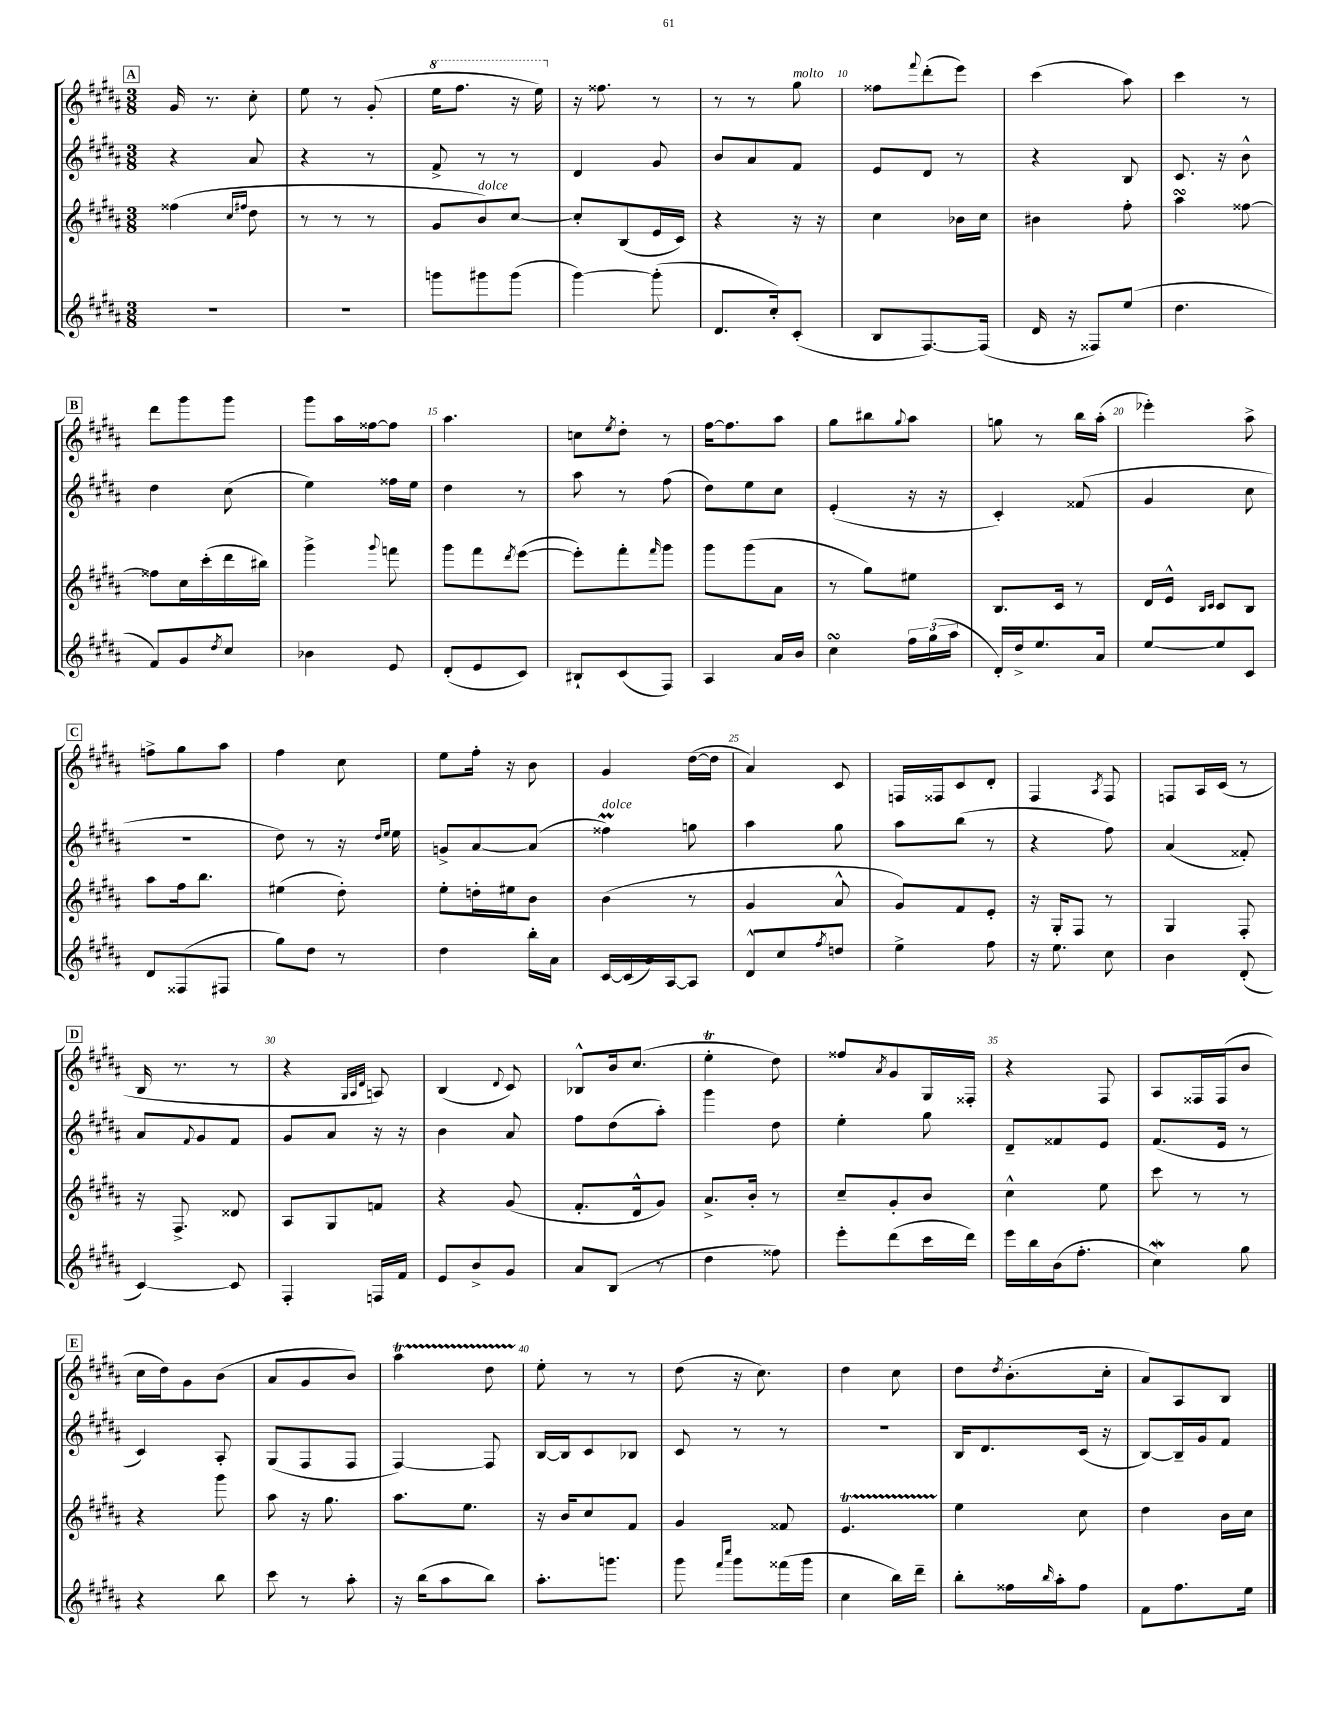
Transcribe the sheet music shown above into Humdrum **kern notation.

**kern	**kern	**kern	**kern
*staff4	*staff3	*staff2	*staff1
*clefG2	*clefG2	*clefG2	*clefG2
*k[f#c#g#d#a#]	*k[f#c#g#d#a#]	*k[f#c#g#d#a#]	*k[f#c#g#d#a#]
*M3/8	*M3/8	*M3/8	*M3/8
4.r	(4ff##	4r	16g#
.	.	.	8.r
.	16qqcc#	.	.
.	16qqff#	.	.
.	8dd#	8a#	8cc#'
=	=	=	=
4.r	8r	4r	8ee
.	8r	.	8r
.	8r	8r	(8g#'
=	=	=	=
8ggg	8g#	8f#^	16eee
.	.	.	8.fff#
8ggg#	8b)	8r	.
(8ggg#	[8cc#	8r	16r
.	.	.	16eee)
=	=	=	=
[4ggg#)	8cc#']	4d#	16r
.	.	.	8.ff##
.	(8B	.	.
(8ggg#']	16e	8g#	8r
.	16c#)	.	.
=	=	=	=
8.d#	4r	8b	8r
.	.	8a#	8r
16cc#')	.	.	.
(8c#'	16r	8f#	8gg#
.	16r	.	.
=	=	=	=
8B	4cc#	8e	8ff##
.	.	.	8qqfff#
[8.F#)	.	8d#	(8ddd#'
.	16b-	8r	8eee)
(16F#]	16cc#	.	.
=	=	=	=
16d#	4b#	4r	(4ccc#
16r	.	.	.
8F##)	.	.	.
(8ee	8ff#'	8B	8aa#)
=	=	=	=
4.dd#	4aa#	8.c#	4ccc#
.	.	16r	.
.	[8ff##	8b^^	8r
=	=	=	=
8f#)	8ff##]	4dd#	8ddd#
8g#	16cc#	.	8ggg#
.	(16ccc#'	.	.
8qdd#	.	.	.
8cc#	16ddd#	(8cc#	8ggg#
.	16bb#)	.	.
=	=	=	=
4b-	4ggg#^	4ee)	8ggg#
.	.	.	16aa#
.	.	.	[16ff##
.	8qqggg#	.	.
8e	8fff	16ff##	8ff##]
.	.	16ee	.
=	=	=	=
(8d#'	8ggg#	4dd#	4.aa#
8e	8fff#	.	.
.	8qddd#	.	.
8c#)	([8eee	8r	.
=	=	=	=
8B#`	8eee'])	8aa#	8cc
.	.	.	8qee
(8c#	8fff#'	8r	8dd#'
.	16qqfff#	.	.
8F#)	8ggg#	(8ff#	8r
=	=	=	=
4A#	8ggg#	8dd#)	[16ff#
.	.	.	8.ff#]
.	(8ggg#	8ee	.
16a#	8a#	8cc#	8aa#
16b	.	.	.
=	=	=	=
4cc#	8r	(4e'	8gg#
.	8gg#)	.	8bb#
.	.	.	8qqgg#
24ff#	8ee#	16r	8aa#
(24gg#	.	.	.
.	.	16r	.
24aa#	.	.	.
=	=	=	=
16d#')	8.B	4c#')	8gg
16dd#^	.	.	.
8.ee	.	.	8r
.	16c#	.	.
.	8r	(8f##	16bb
16a#	.	.	(16aa#'
=	=	=	=
[8ee	16d#	4g#	4eee-')
.	16e^^	.	.
.	16qqB	.	.
.	16qqc#	.	.
8ee]	8c#	.	.
8c#	8B	8cc#	8aa#^
=	=	=	=
8d#	8aa#	4.r	8ff^
(8F##	16ff#	.	8gg#
.	8.bb	.	.
8F#	.	.	8aa#
=	=	=	=
8gg#)	(4ee#	8dd#)	4ff#
8dd#	.	8r	.
8r	8dd#')	16r	8cc#
.	.	16qqdd#	.
.	.	16qqee	.
.	.	16ee	.
=	=	=	=
4dd#	8ee'	8g^	8ee
.	16dd'	[8a#	16ff#'
.	16ee#	.	16r
16bb'	8b	(8a#]	8b
16a#	.	.	.
=	=	=	=
[16c#	(4b	4ff##)	4g#
(16c#]	.	.	.
16a#)	.	.	.
[16A#	.	.	.
8A#]	8r	8gg	([16dd#
.	.	.	16dd#]
=	=	=	=
8d#^^	4g#	4aa#	4a#)
8cc#	.	.	.
8qff#	.	.	.
8dd	8a#^^	8gg#	8c#
=	=	=	=
4ee^	8g#)	8aa#	16F
.	.	.	16F##
.	8f#	(8bb	8c#
8ff#	8e'	8r	8d#'
=	=	=	=
16r	16r	4r	4F#
8.ee	16G#'	.	.
.	8F#	.	.
.	.	.	8qA#
8cc#	8r	8ff#)	8F#
=	=	=	=
4b	4G#	(4a#	8F
.	.	.	16A#
.	.	.	(16c#
(8d#'	8F#'	8f##')	8r
=	=	=	=
[4c#)	16r	8a#	16B
.	8.F#^	.	8.r
.	.	8qqf#	.
.	.	8g#	.
8c#]	8d##	8f#	8r
=	=	=	=
4F#'	8A#	8g#	4r
.	8G#	8a#	.
.	.	.	32qqG#
.	.	.	32qqA#
.	.	.	32qqd#
16F	8f	16r	8A)
16f#	.	16r	.
=	=	=	=
8e	4r	4b	(4B
8b^	.	.	.
.	.	.	8qqd#
8g#	(8g#	8a#	8c#)
=	=	=	=
8a#	8.f#'	8ff#	8B-^^
(8B	.	(8dd#	16b
.	16d#^^	.	(8.cc#
8r	8g#)	8aa#')	.
=	=	=	=
4dd#	8.a#^	4ggg#	4ee'
.	16b'	.	.
8ff##)	8r	8dd#	8dd#)
=	=	=	=
8eee'	8cc#~	4ee'	8ff##
.	.	.	8qa#
(8ddd#	8g#'	.	8g#
16ccc#	8b	8gg#	16G#
16ddd#)	.	.	16F##'
=	=	=	=
16eee	4cc#^^	8d#~	4r
16bb	.	.	.
(16b	.	8f##	.
8.ff#'	.	.	.
.	8ee	8e	8F#
=	=	=	=
4cc#)	8ccc#	(8.f#	8A#
.	8r	.	16F##
.	.	16e	(16F##
8gg#	8r	8r	8b
=	=	=	=
4r	4r	4c#)	16cc#
.	.	.	16dd#)
.	.	.	8g#
8bb	8ggg#	8A#'	(8b
=	=	=	=
8ccc#	8aa#	(8G#	8a#
8r	16r	8F#	8g#
.	8.gg#	.	.
8aa#'	.	8F#	8b)
=	=	=	=
16r	8.aa#	[4F#)	4aa#
(16bb	.	.	.
8aa#	.	.	.
.	8.ee	.	.
8bb)	.	8F#]	8dd#
=	=	=	=
8.aa#'	16r	[16B	8ee'
.	16b	16B]	.
.	8cc#	8c#	8r
8.ggg	.	.	.
.	8f#	8B-	8r
=	=	=	=
8ggg#	4g#	8c#	(8dd#
16qqfff#	.	.	.
16qqcccc#	.	.	.
8ggg#	.	8r	16r
.	.	.	8.cc#)
(16fff##	8f##	8r	.
16ggg#	.	.	.
=	=	=	=
4cc#	4.e	4.r	4dd#
16bb)	.	.	8cc#
16ddd#~	.	.	.
=	=	=	=
8bb'	4ee	16B	8dd#
.	.	8.d#	.
.	.	.	8qdd#
16ff##	.	.	(8.b'
16qqbb	.	.	.
16aa#'	.	.	.
8ff##	8cc#	(16c#	.
.	.	16r	16cc#'
=	=	=	=
8f#	4dd#	[8B)	8a#)
8.ff#	.	16B~]	8A#
.	.	16g#	.
.	16b	8f#	8B
16ee	16cc#	.	.
==	==	==	==
*-	*-	*-	*-
